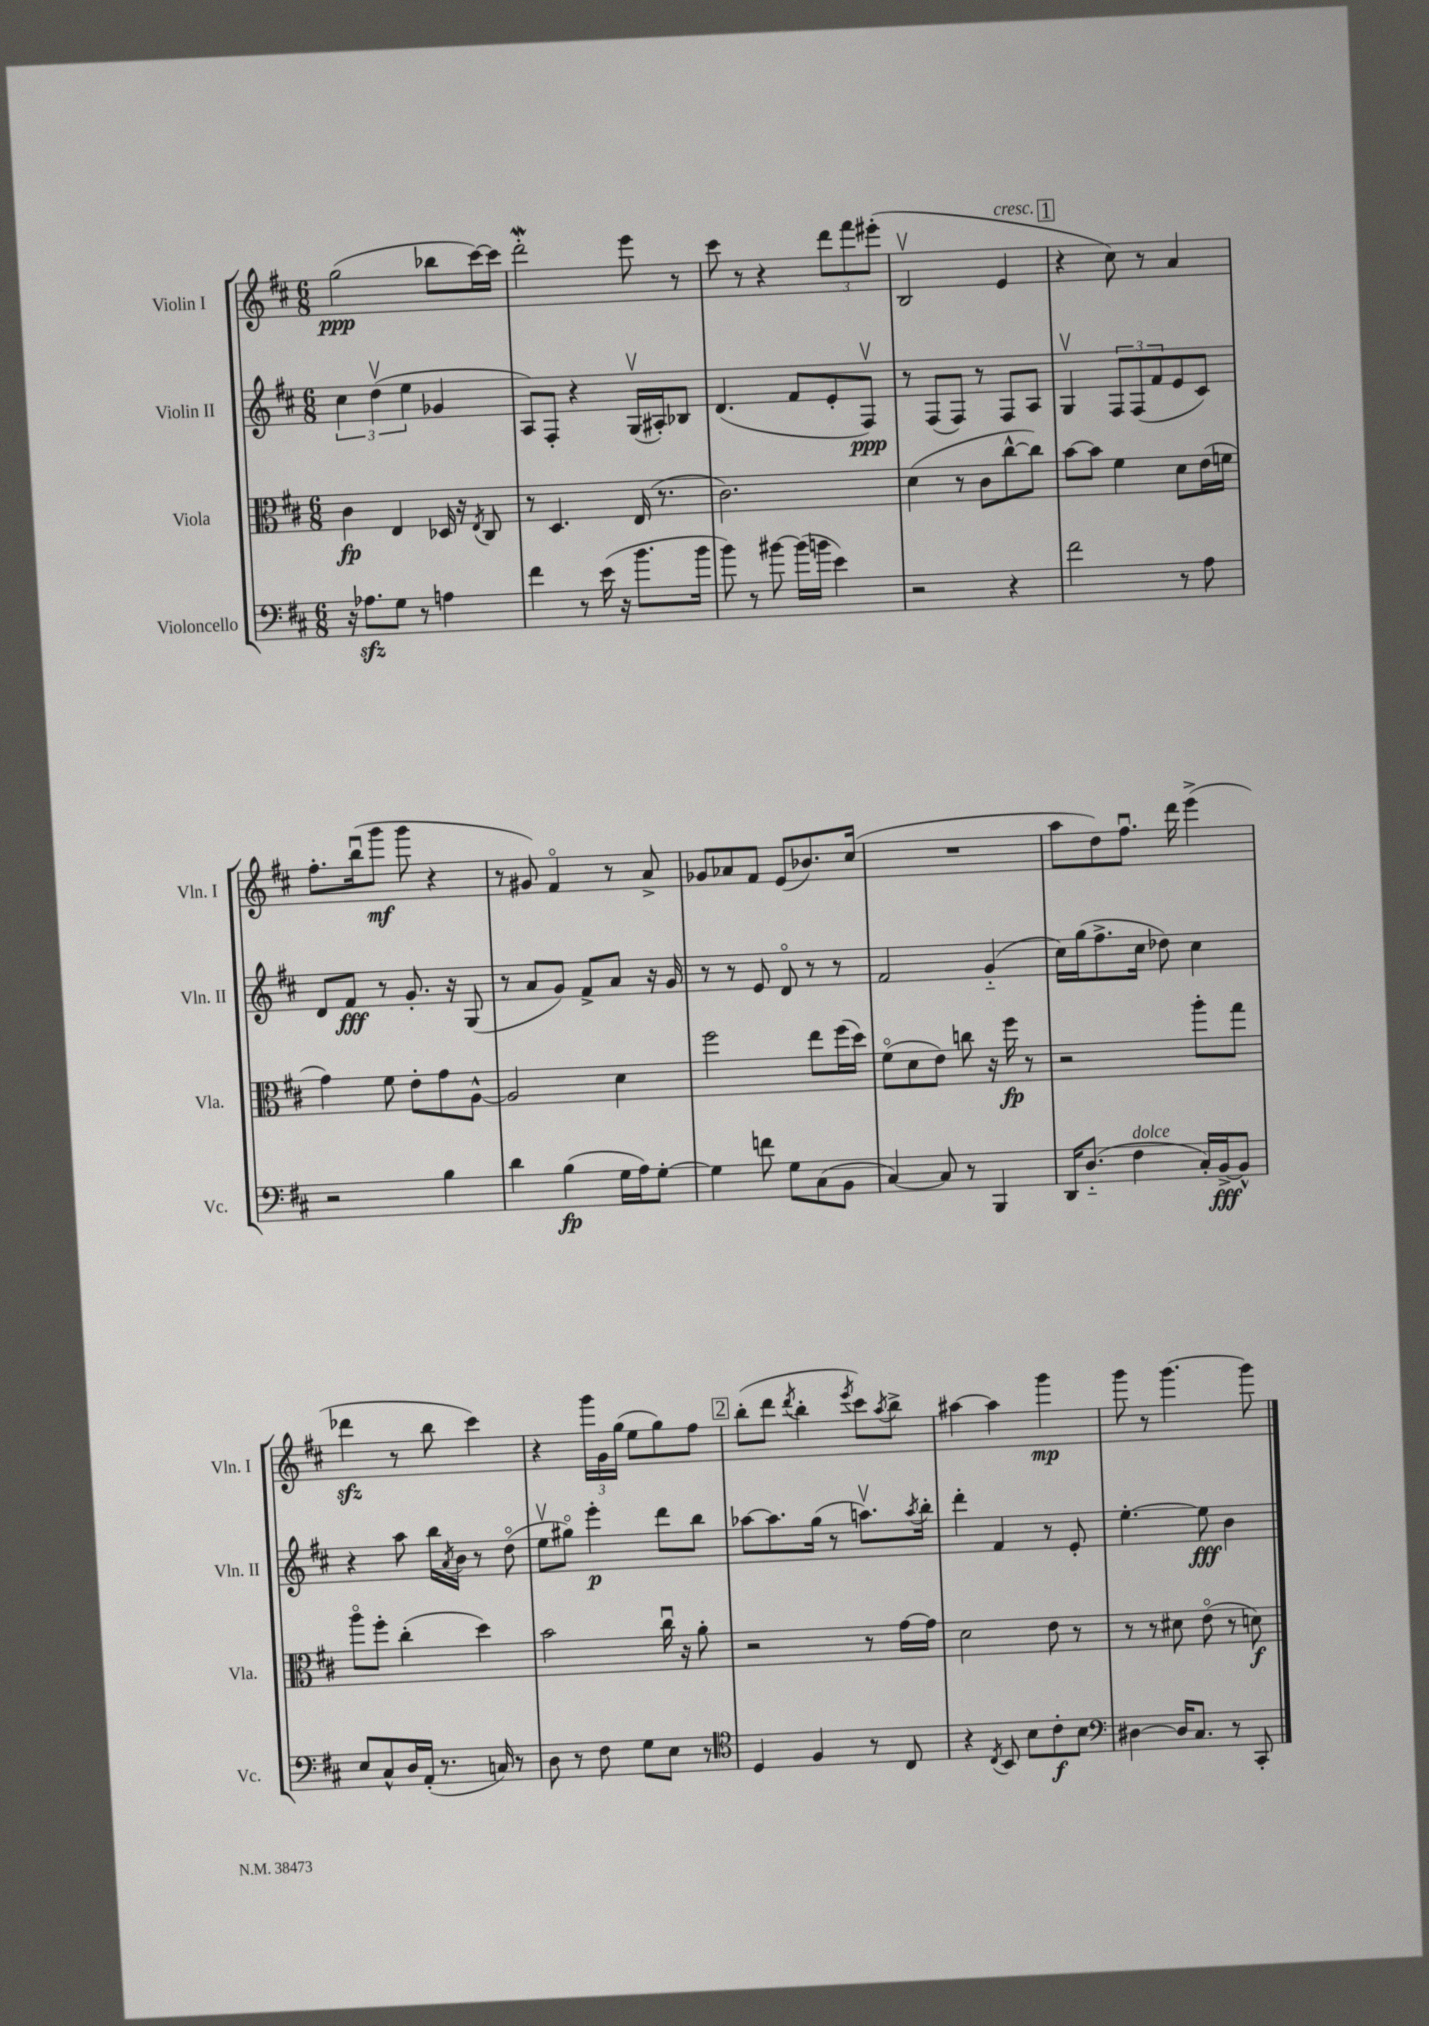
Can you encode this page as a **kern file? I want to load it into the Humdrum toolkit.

**kern	**kern	**kern	**kern
*staff4	*staff3	*staff2	*staff1
*clefF4	*clefC3	*clefG2	*clefG2
*k[f#c#]	*k[f#c#]	*k[f#c#]	*k[f#c#]
*M6/8	*M6/8	*M6/8	*M6/8
16r	4c#	6cc#	(2gg
8.A-	.	.	.
.	.	(6ddv	.
8G	4E	.	.
.	.	6ee	.
8r	.	.	.
4A	16D-	4g-	8bb-
.	16r	.	.
.	8qE	.	.
.	8C#	.	[16ccc#)
.	.	.	16ccc#]
=	=	=	=
4f#	8r	8A)	2ddd'
.	4.D	8F#'	.
8r	.	4r	.
(16e	.	.	.
16r	.	.	.
8.b	(16E	(16Gv	8eee
.	8.r	16A#')	.
.	.	8B-	8r
16b	.	.	.
=	=	=	=
8b)	2.c#)	(4.d	8ccc#
8r	.	.	8r
[8b#	.	.	4r
(16b#]	.	8f#	.
16b	.	.	.
4e)	.	8e'	12ddd
.	.	.	12fff#
.	.	8F#v)	.
.	.	.	(12eee#'
=	=	=	=
2r	(4d	8r	2Bv
.	.	(8F#	.
.	8r	8F#)	.
.	8c#	8r	.
4r	[8cc#^^	8F#	4e
.	8cc#])	8A	.
=	=	=	=
2f#	[8b	4Gv	4r
.	8b]	.	.
.	4f#	12F#	8cc#)
.	.	(12F#	.
.	.	.	8r
.	.	12f#	.
8r	8d	8e	4a
8A	(16e	8c#)	.
.	16f	.	.
=	=	=	=
2r	4g)	8d	8.ff#'
.	.	8f#	.
.	.	.	(16bbu
.	8f#	8r	8ggg
.	8e'	8.g'	8ggg
4B	8g	.	4r
.	.	16r	.
.	[8A^^	(8G	.
=	=	=	=
4d	2A]	8r	8r
.	.	8a	8g#)
(4B	.	8g)	4f#o
.	.	8f#^	.
16G	4d	8a	8r
16A)	.	.	.
[8G'	.	16r	8a^
.	.	16g	.
=	=	=	=
4G]	2ff#	8r	8g-
.	.	8r	8a-
8f	.	8e	8f#
8G	.	8do	(8e
(8C#	8ee	8r	8.b-)
8BB	(16ff#	8r	.
.	16dd)	.	(16cc#
=	=	=	=
[4C#)	(8f#o	2f#	2.r
.	8d	.	.
8C#]	8e)	.	.
8r	8cc	.	.
4BBB	16r	(4g'~	.
.	16ff#	.	.
.	8r	.	.
=	=	=	=
16DD	2r	16cc#)	8aa
(8.D'~	.	(16gg	.
.	.	8.ff#^	8dd)
4F#	.	.	8.ff#u
.	.	16cc#	.
.	.	8dd-)	.
.	.	.	16ddd
16C#')	8aa'	4cc#	(4eee^
[16BB^	.	.	.
8BB^^]	8gg	.	.
=	=	=	=
8E	8aao	4r	4ddd-
8C#^^	8ff#'	.	.
16D	(4cc#'	8aa	8r
(16AA'	.	.	.
8.r	.	16bb	8bb
.	.	8qa	.
.	.	16b	.
.	4dd)	8r	4ccc#)
16C)	.	.	.
8r	.	(8ddo	.
=	=	=	=
8D	2b	8eev	4r
8r	.	8gg#o)	.
8F#	.	4eee'	24ggg
.	.	.	24g
.	.	.	(24gg
8G	.	.	8ee
8E	16cc#u	8ddd	8gg)
.	16r	.	.
8r	8a'	8bb	8ff#
=	=	=	=
*clefC4	*	*	*
4D	2r	[8aa-	(8bb'
.	.	8.aa-]	8ddd
.	.	.	8qddd
4F#	.	.	4bb'
.	.	(16gg	.
.	.	8r	.
.	.	.	8qeee
8r	8r	8.aav)	8ccc#)
.	.	.	8qaa
8C#	[16g	.	8bb^
.	.	8qaa	.
.	16g]	16bb'	.
=	=	=	=
4r	2d	4ddd'	[4aa#
8qC#	.	.	.
8BB	.	4f#	4aa#]
8B	.	.	.
8c#'	8e	8r	4ggg
8B	8r	8e'	.
=	=	=	=
*clefF4	*	*	*
[4D#	8r	[4.ee'	8ggg
.	8r	.	8r
16D#]	8d#	.	[4.ggg
8.C#	.	.	.
.	(8eo	8ee]	.
8r	8r	4b	.
8CC#'	8d)	.	8ggg]
==	==	==	==
*-	*-	*-	*-
